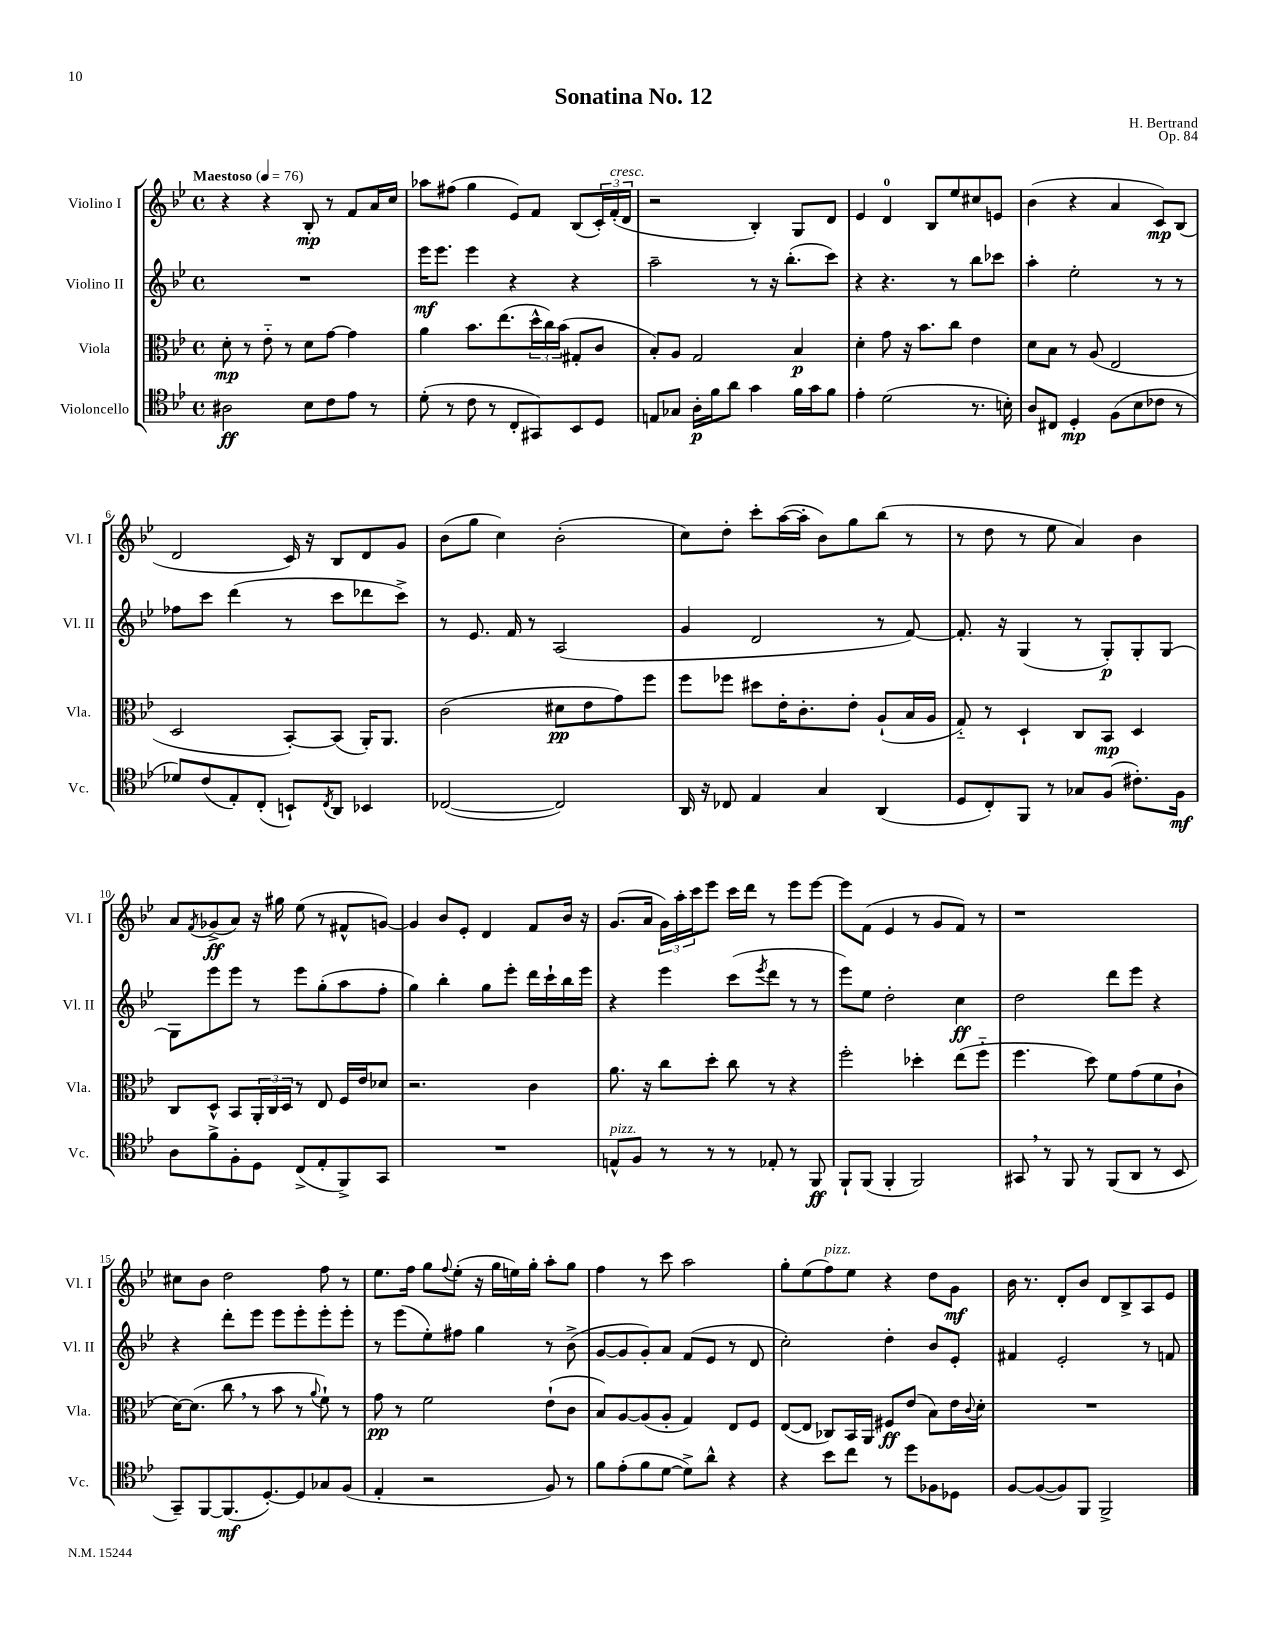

**kern	**dynam	**kern	**dynam	**kern	**dynam	**kern	**dynam
*part4	*part4	*part3	*part3	*part2	*part2	*part1	*part1
*staff4	*staff4	*staff3	*staff3	*staff2	*staff2	*staff1	*staff1
*I"Violoncello	*	*I"Viola	*	*I"Violino II	*	*I"Violino I	*
*I'Vc.	*	*I'Vla.	*	*I'Vl. II	*	*I'Vl. I	*
*clefC4	*	*clefC3	*	*clefG2	*	*clefG2	*
*k[b-e-]	*	*k[b-e-]	*	*k[b-e-]	*	*k[b-e-]	*
*M4/4	*	*M4/4	*	*M4/4	*	*M4/4	*
*met(c)	*	*met(c)	*	*met(c)	*	*met(c)	*
*MM76	*	*MM76	*	*MM76	*	*MM76	*
=1	=1	=1	=1	=1	=1	=1	=1
!	!	!	!	!	!	!LO:TX:a:B:t=Maestoso	!
2A#X\	ff	8d'\	mp	1r	.	4r	.
.	.	8r	.	.	.	.	.
.	.	8e-\	.	.	.	4r	.
.	.	8r	.	.	.	.	.
8B-\L	.	8d\L	.	.	.	8B-'/	mp
8c\	.	[8g\J	.	.	.	8r	.
8e-\J	.	4g\]	.	.	.	8f/L	.
8r	.	.	.	.	.	16a/L	.
.	.	.	.	.	.	16cc/JJ	.
=2	=2	=2	=2	=2	=2	=2	=2
(8d'\	.	4a\	.	16eee-\KL	mf	8aa-X\L	.
.	.	.	.	8.eee-\J	.	.	.
8r	.	.	.	.	.	(8ff#X\J	.
8c\	.	8.b-\L	.	4eee-\	.	4gg\	.
8r	.	.	.	.	.	.	.
.	.	(8.ee-\	.	.	.	.	.
8C'/L	.	.	.	4r	.	8e-/L)	.
8GG#X/)	.	24dd^^\L	.	.	.	8f/J	.
.	.	24cc\)	.	.	.	.	.
.	.	(24b-\JJ	.	.	.	.	.
8BB-/	.	8G#X'/L	.	4r	.	(8B-/L	.
8D/J	.	8c/J	.	.	.	24c'/L)	.
!	!	!	!	!	!	!LO:TX:a:i:t=cresc.	!
.	.	.	.	.	.	(24f'/	.
.	.	.	.	.	.	24d/JJ	.
=3	=3	=3	=3	=3	=3	=3	=3
8En/L	.	8B-'/L)	.	2aa~\	.	2r	.
8G-X/J	.	8A/J	.	.	.	.	.
16A'\LL	p	2G/	.	.	.	.	.
16f\J	.	.	.	.	.	.	.
8a\J	.	.	.	.	.	.	.
4g\	.	.	.	8r	.	4B-'/)	.
.	.	.	.	16r	.	.	.
.	.	.	.	(8.bb-'\L	.	.	.
16f\LL	.	4B-/	p	.	.	8G/L	.
16g\J	.	.	.	.	.	.	.
8f\J	.	.	.	8ccc\J)	.	8d/J	.
=4	=4	=4	=4	=4	=4	=4	=4
4e-'\	.	4d'\	.	4r	.	4e-/	.
(2d\	.	8g\	.	4.r	.	4d/	.
.	.	16r	.	.	.	.	.
.	.	8.b-\L	.	.	.	.	.
.	.	.	.	.	.	8B-/L	.
.	.	8cc\J	.	8r	.	8ee-/	.
8.r	.	4e-\	.	8bb-\L	.	8cc#X/	.
.	.	.	.	8ccc-X\J	.	8en/J	.
16Bn'\)	.	.	.	.	.	.	.
=5	=5	=5	=5	=5	=5	=5	=5
8A/L	.	8d\L	.	4aa'\	.	(4b-\	.
8C#X/J	.	8B-\J	.	.	.	.	.
4D'/	mp	8r	.	2ee-'\	.	4r	.
.	.	(8A/	.	.	.	.	.
(8F\L	.	2E-/	.	.	.	4a/	.
8B-\	.	.	.	.	.	.	.
8c-X\J	.	.	.	8r	.	8c/L)	mp
8r	.	.	.	8r	.	(8B-/J	.
!!LO:LB:g=z
=6	=6	=6	=6	=6	=6	=6	=6
8d-X/L)	.	2D/	.	8ff-X\L	.	2d/	.
(8c/	.	.	.	8ccc\J	.	.	.
8E-'/)	.	.	.	(4ddd\	.	.	.
(8C'/J	.	.	.	.	.	.	.
8BBn`/L)	.	[8BB-'/L)	.	8r	.	16c/)	.
.	.	.	.	.	.	16r	.
8qC/	.	.	.	.	.	.	.
8AA/J	.	(8BB-/J]	.	8ccc\L	.	8B-/L	.
4BB-X/	.	16AA'/KL)	.	8ddd-X\	.	8d/	.
.	.	8.AA/J	.	.	.	.	.
.	.	.	.	8ccc^\J)	.	8g/J	.
=7	=7	=7	=7	=7	=7	=7	=7
([2C-X/	.	(2c\	.	8r	.	(8b-\L	.
.	.	.	.	8.e-/	.	8gg\J	.
.	.	.	.	.	.	4cc\)	.
.	.	.	.	16f/	.	.	.
.	.	.	.	8r	.	.	.
2C-/])	.	8d#X\L	pp	(2A/	.	(2b-'\	.
.	.	8e-\	.	.	.	.	.
.	.	8g\)	.	.	.	.	.
.	.	8ff\J	.	.	.	.	.
=8	=8	=8	=8	=8	=8	=8	=8
16AA/	.	8ff\L	.	4g/	.	8cc\L)	.
16r	.	.	.	.	.	.	.
8C-X/	.	8ff-X\J	.	.	.	8dd'\J	.
4E-/	.	8dd#X\L	.	2d/	.	8ccc'\L	.
.	.	16e-'\K	.	.	.	([16aa\L	.
.	.	8.c'\	.	.	.	16aa'\JJ]	.
4G/	.	.	.	.	.	8b-\L)	.
.	.	8e-'\J	.	.	.	8gg\	.
(4AA/	.	(8A`/L	.	8r	.	(8bb-\J	.
.	.	16B-/L	.	[8f/)	.	8r	.
.	.	16A/JJ	.	.	.	.	.
=9	=9	=9	=9	=9	=9	=9	=9
8D/L	.	8G/)	.	8.f'/]	.	8r	.
8C'/)	.	8r	.	.	.	8dd\	.
.	.	.	.	16r	.	.	.
8FF/J	.	4D`/	.	(4G/	.	8r	.
8r	.	.	.	.	.	8ee-\	.
8G-X/L	.	8C/L	.	8r	.	4a/)	.
(8F/J	.	8BB-/J	mp	8G'/L)	p	.	.
8.c#X'\L)	.	4D/	.	8G'/	.	4b-\	.
.	.	.	.	[8G/J	.	.	.
16F\Jk	mf	.	.	.	.	.	.
!!LO:LB:g=z
=10	=10	=10	=10	=10	=10	=10	=10
8A\L	.	8C/L	.	8G\L]	.	8a/L	.
.	.	.	.	.	.	8qf/	.
8f^\	.	8D^^/J	.	8eee-\	.	(8g-X^/	ff
8F'\	.	8BB-/L	.	8eee-\J	.	8a/J)	.
8D\J	.	24AA'/L	.	8r	.	16r	.
.	.	24C/	.	.	.	.	.
.	.	.	.	.	.	16gg#X\	.
.	.	24D/JJ	.	.	.	.	.
(8C^/L	.	8r	.	8eee-\L	.	(8ee-\	.
8E-'/	.	8E-/	.	(8gg'\	.	8r	.
8FF^/)	.	16F/LL	.	8aa\	.	8f#X^^/L	.
.	.	16e-/J	.	.	.	.	.
8GG/J	.	8d-X/J	.	8ff'\J	.	[8gn/J)	.
=11	=11	=11	=11	=11	=11	=11	=11
1r	.	2.r	.	4gg\)	.	4g/]	.
.	.	.	.	4bb-'\	.	8b-/L	.
.	.	.	.	.	.	8e-'/J	.
.	.	.	.	8gg\L	.	4d/	.
.	.	.	.	8eee-'\J	.	.	.
.	.	4c\	.	16ddd\LL	.	8f/L	.
.	.	.	.	16ccc`\	.	.	.
.	.	.	.	16bb-\	.	16b-/Jk	.
.	.	.	.	16eee-\JJ	.	16r	.
=12	=12	=12	=12	=12	=12	=12	=12
!LO:TX:a:i:t=pizz.	!	!	!	!	!	!	!
8En^^/L	.	8.a\	.	4r	.	(8.g/L	.
8F/J	.	.	.	.	.	.	.
.	.	16r	.	.	.	16a/Jk	.
8r	.	8cc\L	.	4eee-\	.	24g\LL)	.
.	.	.	.	.	.	24aa'\	.
.	.	.	.	.	.	24ccc\J	.
8r	.	8dd'\J	.	.	.	8eee-\J	.
8r	.	8cc\	.	(8ccc\L	.	16ccc\LL	.
.	.	.	.	.	.	16ddd\JJ	.
.	.	.	.	8qeee-/	.	.	.
8E-X'/	.	8r	.	8ddd\J	.	8r	.
8r	.	4r	.	8r	.	8eee-\L	.
8FF/	ff	.	.	8r	.	[8eee-\J	.
=13	=13	=13	=13	=13	=13	=13	=13
8FF`/L	.	2ff'\	.	8eee-\L)	.	8eee-\L]	.
(8FF/J	.	.	.	8ee-\J	.	(8f\J	.
4FF'/	.	.	.	2dd'\	.	4e-/	.
2FF/)	.	4dd-X'\	.	.	.	8r	.
.	.	.	.	.	.	8g/L	.
.	.	(8ee-\L	.	4cc\	ff	8f/J)	.
.	.	8ff\J	.	.	.	8r	.
=14	=14	=14	=14	=14	=14	=14	=14
8GG#X,/	.	4.ff\	.	2dd\	.	1r	.
8r	.	.	.	.	.	.	.
8FF/	.	.	.	.	.	.	.
8r	.	8dd\)	.	.	.	.	.
(8FF/L	.	8f\L	.	8ddd\L	.	.	.
8AA/J	.	(8g\	.	8eee-\J	.	.	.
8r	.	8f\	.	4r	.	.	.
8BB-/	.	8c`\J	.	.	.	.	.
!!LO:LB:g=z
=15	=15	=15	=15	=15	=15	=15	=15
8GG~/L)	.	[16d\KL)	.	4r	.	8cc#X\L	.
.	.	(8.d\J]	.	.	.	.	.
[8FF/	.	.	.	.	.	8b-\J	.
(8.FF/]	mf	8cc,\	.	8ddd'\L	.	2dd\	.
.	.	8r	.	8eee-\J	.	.	.
[8.D'/)	.	.	.	.	.	.	.
.	.	8b-\	.	8eee-\L	.	.	.
8D/]	.	8r	.	8eee-'\	.	.	.
.	.	8qqa/	.	.	.	.	.
8G-X/	.	8f`\)	.	8eee-'\	.	8ff\	.
(8F/J	.	8r	.	8eee-'\J	.	8r	.
=16	=16	=16	=16	=16	=16	=16	=16
4E-'/	.	8g\	pp	8r	.	8.ee-\L	.
.	.	8r	.	(8eee-\L	.	.	.
.	.	.	.	.	.	16ff\Jk	.
2r	.	2f\	.	8ee-'\)	.	8gg\L	.
.	.	.	.	.	.	8qqff/	.
.	.	.	.	8ff#X\J	.	(8ee-'\J	.
.	.	.	.	4gg\	.	16r	.
.	.	.	.	.	.	16gg\LL	.
.	.	.	.	.	.	16een\)	.
.	.	.	.	.	.	16gg'\JJ	.
8F/)	.	(8e-`\L	.	8r	.	8aa'\L	.
8r	.	8c\J	.	(8b-^\	.	8gg\J	.
=17	=17	=17	=17	=17	=17	=17	=17
8f\L	.	8B-/L)	.	[8g/L	.	4ff\	.
(8e-'\	.	[8A/	.	8g/]	.	.	.
8f\	.	(8A/]	.	8g'/)	.	8r	.
[8d\J	.	8A'/J	.	8a/J	.	8ccc\	.
8d^\L])	.	4G/)	.	(8f/L	.	2aa\	.
8a^^\J	.	.	.	8e-/J	.	.	.
4r	.	8E-/L	.	8r	.	.	.
.	.	8F/J	.	8d/	.	.	.
=18	=18	=18	=18	=18	=18	=18	=18
4r	.	([8E-/L	.	2cc'\)	.	8gg'\L	.
.	.	8E-/J]	.	.	.	(8ee-\	.
!	!	!	!	!	!	!LO:TX:a:i:t=pizz.	!
8b-\L	.	8C-X/L)	.	.	.	8ff\)	.
8cc\J	.	16BB-/L	.	.	.	8ee-\J	.
.	.	16AA/JJ	.	.	.	.	.
8r	.	8F#X/L	ff	4dd'\	.	4r	.
8dd\L	.	(8e-/J	.	.	.	.	.
8F-X\	.	8B-\L)	.	8b-/L	.	8dd\L	.
8D-X\J	.	16e-\L	.	8e-'/J	.	8g\J	mf
.	.	8qqc/	.	.	.	.	.
.	.	16d'\JJ	.	.	.	.	.
=19	=19	=19	=19	=19	=19	=19	=19
[8F/L	.	1r	.	4f#X/	.	16b-\	.
.	.	.	.	.	.	8.r	.
(8F/_	.	.	.	.	.	.	.
8F/])	.	.	.	2e-'/	.	8d'/L	.
8FF/J	.	.	.	.	.	8b-/J	.
2FF^/	.	.	.	.	.	8d/L	.
.	.	.	.	.	.	8B-^/	.
.	.	.	.	8r	.	8A/	.
.	.	.	.	8fn/	.	8e-/J	.
==	==	==	==	==	==	==	==
*-	*-	*-	*-	*-	*-	*-	*-
